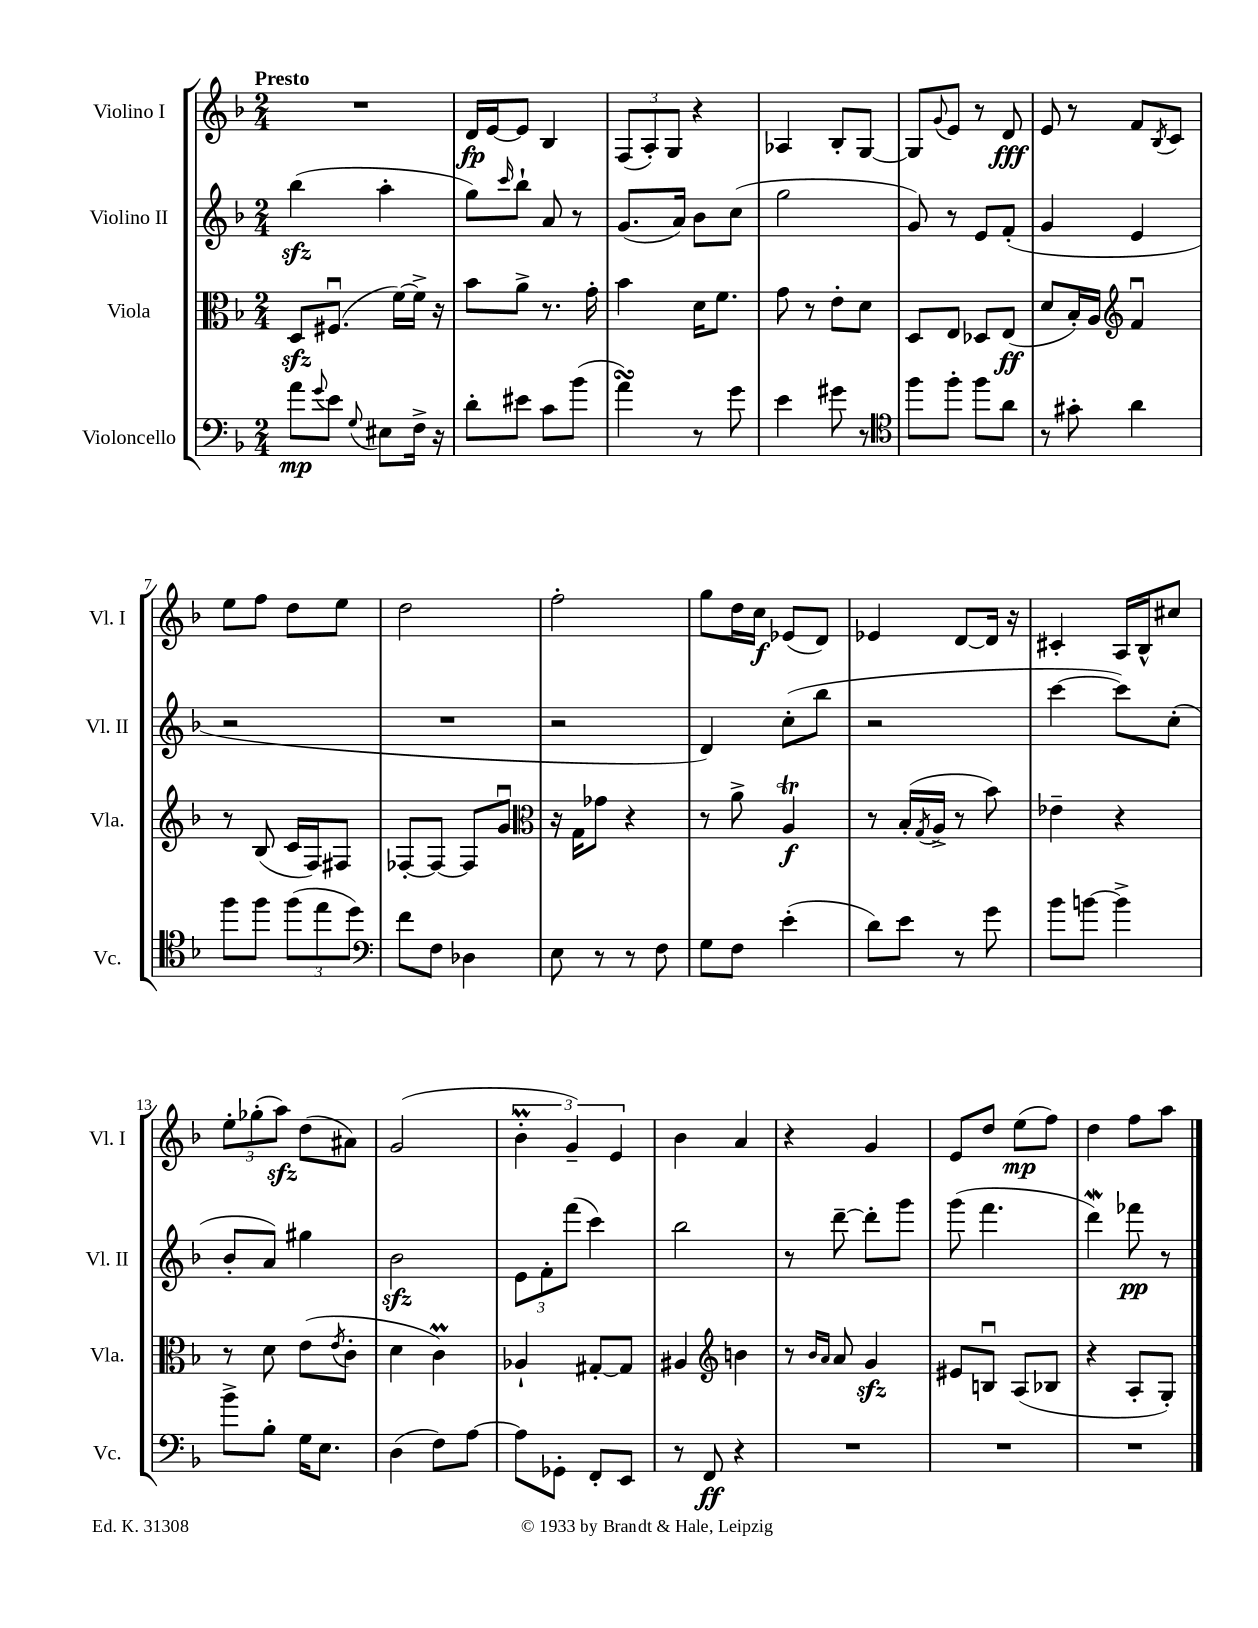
<<
\new StaffGroup <<
\new Staff = "s0" \with { instrumentName = "Violino I" shortInstrumentName = "Vl. I" } {
    \clef treble \key f \major \numericTimeSignature \time 2/4 \tempo "Presto"
    R2 |
    d'16\fp e'16~ e'8 bes4 |
    \tuplet 3/2 { f8( a8-.) g8 } r4 |
    aes4 bes8-. g8~ |
    g8 \appoggiatura { g'8 } e'8 r8 d'8\fff |
    e'8 r8 f'8 \acciaccatura { bes8 } c'8 |
    e''8 f''8 d''8 e''8 |
    d''2 |
    f''2-. |
    g''8 d''16 c''16\f ees'8( d'8) |
    ees'4 d'8~ d'16 r16 |
    cis'4-. a16 bes16-^ cis''8 |
    \tuplet 3/2 { e''8-. ges''8-.( a''8\sfz) } d''8( ais'8) |
    g'2( |
    \tuplet 3/2 { bes'4-.\prall g'4--) e'4 } |
    bes'4 a'4 |
    r4 g'4 |
    e'8 d''8 e''8\mp( f''8) |
    d''4 f''8 a''8 \bar "|." |
}
\new Staff = "s1" \with { instrumentName = "Violino II" shortInstrumentName = "Vl. II" } {
    \clef treble \key f \major \numericTimeSignature \time 2/4
    bes''4\sfz( a''4-. |
    g''8) \grace { c'''16 } bes''8-! a'8 r8 |
    g'8.( a'16) bes'8 c''8( |
    g''2 |
    g'8) r8 e'8 f'8-.( |
    g'4 e'4 |
    r2 |
    R2 |
    r2 |
    d'4) c''8-.( bes''8 |
    r2 |
    c'''4~ c'''8) c''8-.( |
    bes'8-. a'8) gis''4 |
    bes'2\sfz |
    \tuplet 3/2 { e'8 f'8-. f'''8( } c'''4) |
    bes''2 |
    r8 d'''8~-- d'''8-. g'''8 |
    g'''8( f'''4. |
    d'''4\mordent) fes'''8\pp r8 \bar "|." |
}
\new Staff = "s2" \with { instrumentName = "Viola" shortInstrumentName = "Vla." } {
    \clef alto \key f \major \numericTimeSignature \time 2/4
    d8\sfz fis8.\downbow( f'16~) f'16-> r16 |
    bes'8 a'8-> r8. g'16-. |
    bes'4 d'16 f'8. |
    g'8 r8 e'8-. d'8 |
    d8 e8 des8 e8\ff( |
    d'8 bes16-.) a16 \clef treble f'4\downbow |
    r8 bes8( c'16 f16) fis8 |
    fes8~-. fes8~ fes8 g'8\downbow |
    \clef alto r16 g16 ges'8 r4 |
    r8 a'8-> a4\trill\f |
    r8 bes16-.( \acciaccatura { g8 } a16-> r8 bes'8) |
    ees'4-- r4 |
    r8 d'8 e'8( \acciaccatura { e'8 } c'8-. |
    d'4 c'4\prall) |
    aes4-! gis8~-. gis8 |
    ais4 \clef treble b'4 |
    r8 \grace { bes'16 a'16 } a'8 g'4\sfz |
    eis'8 b8\downbow a8( bes8 |
    r4 a8-. g8-.) \bar "|." |
}
\new Staff = "s3" \with { instrumentName = "Violoncello" shortInstrumentName = "Vc." } {
    \clef bass \key f \major \numericTimeSignature \time 2/4
    a'8\mp \appoggiatura { g'8 } e'8 \appoggiatura { g8 } eis8 f16-> r16 |
    d'8-. eis'8 c'8 bes'8( |
    a'4\turn) r8 g'8 |
    e'4 gis'8 r8 |
    \clef tenor f''8 f''8-. f''8 a'8 |
    r8 gis'8-. a'4 |
    f''8 f''8 \tuplet 3/2 { f''8( e''8 d''8) } |
    \clef bass f'8 f8 des4 |
    e8 r8 r8 f8 |
    g8 f8 e'4-.( |
    d'8) e'8 r8 g'8 |
    bes'8 b'8~ b'4-> |
    bes'8-> bes8-. g16 e8. |
    d4( f8) a8~ |
    a8 ges,8-. f,8-. e,8 |
    r8 f,8\ff r4 |
    R2 |
    R2 |
    R2 \bar "|." |
}
>>
>>
